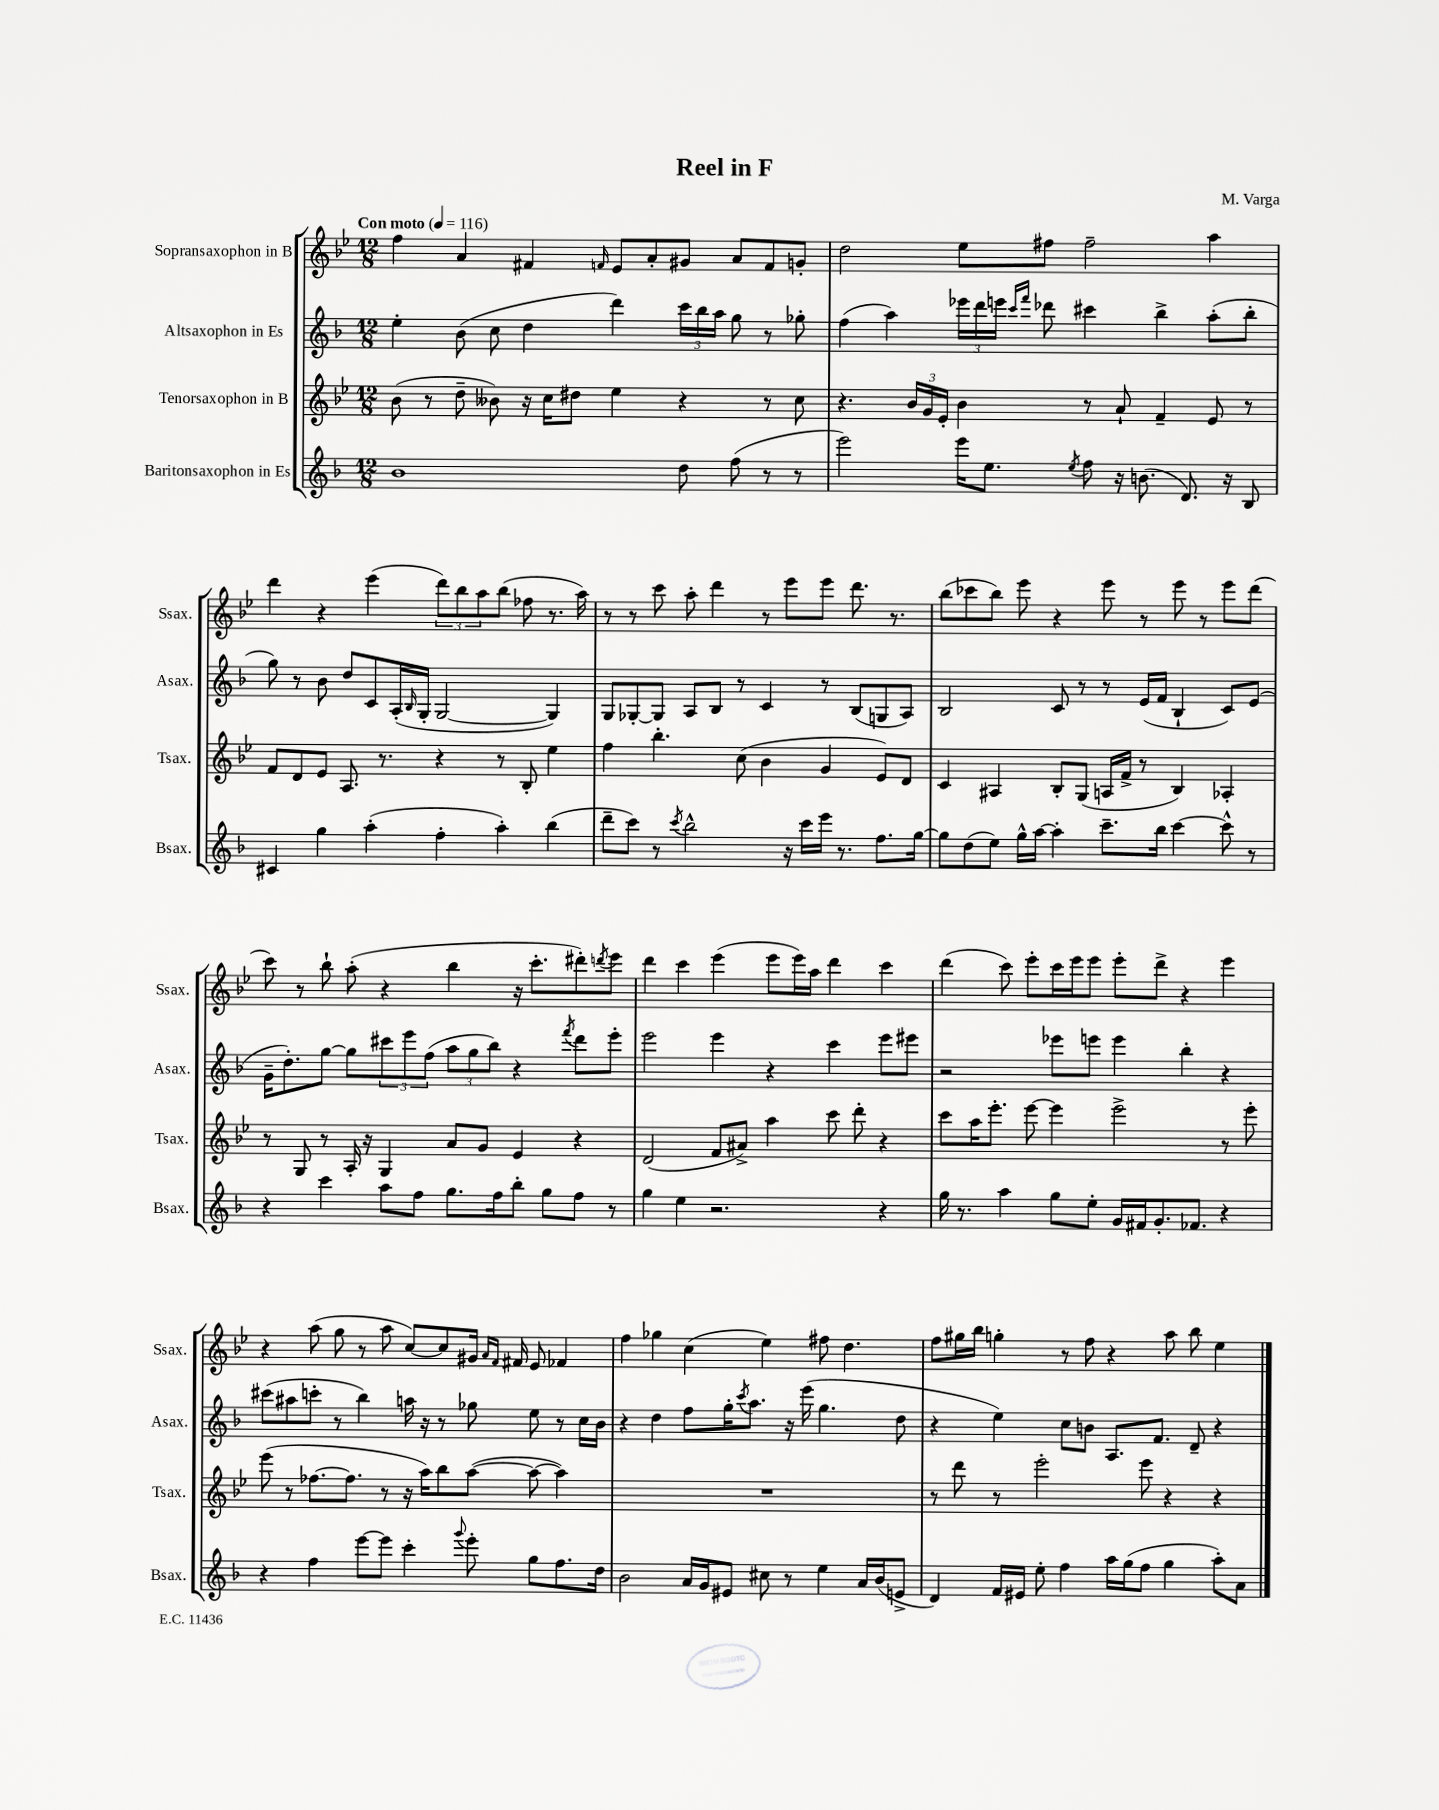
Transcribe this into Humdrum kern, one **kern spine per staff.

**kern	**kern	**kern	**kern
*part4	*part3	*part2	*part1
*staff4	*staff3	*staff2	*staff1
*I"Baritonsaxophon in Es	*I"Tenorsaxophon in B	*I"Altsaxophon in Es	*I"Sopransaxophon in B
*I'Bsax.	*I'Tsax.	*I'Asax.	*I'Ssax.
*clefG2	*clefG2	*clefG2	*clefG2
*k[b-]	*k[b-e-]	*k[b-]	*k[b-e-]
*M12/8	*M12/8	*M12/8	*M12/8
*MM116	*MM116	*MM116	*MM116
=1	=1	=1	=1
!	!	!	!LO:TX:a:B:t=Con moto
1b-	(8b-\	4ee'\	4ff\
.	8r	.	.
.	8dd~\	(8b-\	4a/
.	8b--X\)	8cc\	.
.	16r	4dd\	4f#X/
.	16cc\KL	.	.
.	8dd#X\J	.	.
.	.	.	16qqfn/
.	4ee-\	4ddd\)	8e-/L
.	.	.	8a'/
8dd\	4r	24ccc\LL	8g#X/J
.	.	24bb-\	.
.	.	24aa\JJ	.
(8ff\	.	8gg\	8a/L
8r	8r	8r	8f/
8r	8cc\	8gg-X'\	8gn'/J
=2	=2	=2	=2
2eee\)	4.r	(4ff\	2dd\
.	.	4aa\)	.
.	24b-/LL	.	.
.	24g/	.	.
.	24e-'/JJ	.	.
16eee\KL	4b-\	24eee-X\LL	8ee-\L
.	.	24ddd\	.
8.ee\J	.	.	.
.	.	24eeen\JJ	.
.	.	16qqccc/LL	.
.	.	16qqfff/JJ	.
.	.	8ddd-X\	8ff#X\J
8qee/	.	.	.
8ff\	8r	4ccc#X\	2ff#~\
16r	8a`/	.	.
(8.bn\	.	.	.
.	4f~/	4bb-^\	.
8.d/)	.	.	.
.	8e-/	(8aa'\L	4aa\
16r	.	.	.
8B-/	8r	8bb-'\J	.
!!LO:LB:g=z
=3	=3	=3	=3
4c#X/	8f/L	8gg\)	4ddd\
.	8d/	8r	.
4gg\	8e-/J	8b-\	4r
.	8.A/	8dd/L	.
(4aa'\	.	8c/	(4eee-\
.	8.r	.	.
.	.	(16A'/L	.
.	.	16qqB-/	.
.	.	16G'/JJ	.
4ff'\	4r	[2G/	12ddd\L)
.	.	.	12bb-\
.	.	.	12aa\
4aa'\)	8r	.	(8bb-\J
.	8B-'/	.	8ff-X\
(4bb-\	4ee-\	4G/])	8.r
.	.	.	16aa\)
=4	=4	=4	=4
8ddd~\L	4ff\	8G/L	8r
8ccc\J)	.	[8G-X'/	8r
8r	4.bb-'\	8G-/J]	8ccc\
8qccc/	.	.	.
2bb-^^\	.	8A/L	8aa'\
.	.	8B-/J	4ddd\
.	(8cc\	8r	.
.	4b-\	4c/	8r
16r	.	.	8eee-\L
16ccc\LL	.	.	.
16eee\JJ	4g/	8r	8eee-\J
8.r	.	.	.
.	.	(8B-/L	8.ddd\
8.ff\L	8e-/L)	8Gn/	.
.	.	.	8.r
.	8d/J	8A/J)	.
[16gg\Jk	.	.	.
=5	=5	=5	=5
8gg\L]	4c/	2B-/	(8bb-\L
(8dd\	.	.	8ccc-X\
8ee\J)	4A#X/	.	8bb-\J)
16gg^^\LL	.	.	8eee-\
[16aa\JJ	.	.	.
4aa'\]	8B-'/L	8c/	4r
.	(8G/J	8r	.
8.ccc~\L	16An/LL	8r	8eee-\
.	16f^/JJ	.	.
.	8r	(16e/LL	8r
16bb-\Jk	.	16f/JJ	.
[4ccc\	4B-/)	4B-`/	8eee-\
.	.	.	8r
8ccc^^\]	4A-X'/	8c/L)	8eee-\L
8r	.	(8e/J	(8ddd\J
!!LO:LB:g=z
=6	=6	=6	=6
4r	8r	16g~\KL	8ccc\)
.	.	8.dd'\)	.
.	8G/	.	8r
4ccc\	8r	[8gg\J	8bb-`\
.	16A'/	8gg\L]	(8aa'\
.	16r	.	.
8aa\L	4G/	12ccc#X\	4r
.	.	12eee\	.
8ff\J	.	.	.
.	.	(12ff\J	.
8.gg\L	8a/L	12aa\L	4bb-\
.	.	12gg\	.
.	8g/J	.	.
.	.	12bb-\J)	.
16ff\k	.	.	.
8bb-'\J	4e-/	4r	16r
.	.	.	8.ccc'\L
8gg\L	.	.	.
.	.	8qfff/	.
8ff\J	4r	8ddd\L	8ddd#X'\)
.	.	.	8qdddn/
8r	.	8eee'\J	8eee-\J
=7	=7	=7	=7
4gg\	(2d/	2eee\	4ddd\
4ee\	.	.	4ccc\
2.r	8f/L	4eee\	(4eee-\
.	8a#X^/J)	.	.
.	4aa\	4r	8eee-\L
.	.	.	16eee-\L)
.	.	.	16aa\JJ
.	8ccc\	4ccc\	4ddd\
.	8ddd'\	.	.
4r	4r	8eee\L	4ccc\
.	.	8eee#X\J	.
=8	=8	=8	=8
16gg\	8ccc\L	2r	(4ddd\
8.r	.	.	.
.	16aa\K	.	.
.	8.eee-'\J	.	.
4aa\	.	.	8ccc\)
.	[8eee-\	.	8eee-'\L
8gg\L	4eee-\]	8eee-X\L	16ccc\L
.	.	.	16eee-\J
8ee'\J	.	8eeen\J	8eee-\J
16g/LL	2eee-^\	4eee\	8eee-'\L
16f#X/J	.	.	.
8.g'/	.	.	8ddd^\J
.	.	4bb-'\	4r
8.f-X/J	.	.	.
4r	8r	4r	4eee-\
.	8eee-'\	.	.
!!LO:LB:g=z
=9	=9	=9	=9
4r	(8eee-\	(8ccc#X\L	4r
.	8r	8aa#X\	.
4ff\	[8.ff-X\L	8cccn'\J	(8aa\
.	.	8r	8gg\
.	8.ff-\J]	.	.
[8eee\L	.	4bb-\)	8r
8eee\J]	8r	.	8aa\
4ccc'\	16r	16aan\	[8cc/L)
.	16aa\KL)	16r	.
.	8bb-\	8r	8cc/]
8qqggg/	.	.	.
8eee'\	([8aa\J	8gg-X\	16g#X/Jk
.	.	.	16qqa/LL
.	.	.	16qqf/JJ
.	.	.	16f#X/
8gg\L	8aa\_	8ee\	8e-/
8.ff\	4aa\])	8r	4f-X/
.	.	16cc\LL	.
16dd\Jk	.	16b-\JJ	.
=10	=10	=10	=10
2b-\	1.r	4r	4ff\
.	.	4dd\	4gg-X\
16a/LL	.	8ff\L	(4cc\
16g/J	.	.	.
8e#X/J	.	16gg'\K	.
.	.	8qccc/	.
.	.	8.aa\J	.
8cc#X\	.	.	4ee-\)
8r	.	16r	.
.	.	(16eee\	.
4ee\	.	4.gg\	8ff#X\
.	.	.	4.dd\
16a/LL	.	.	.
(16b-/J	.	.	.
8en^/J	.	8dd\	.
=11	=11	=11	=11
4d/)	8r	4r	8ff\L
.	8ddd\	.	16gg#X\L
.	.	.	16bb-\JJ
16f/LL	8r	4ee\)	4ggn'\
16e#X/JJ	.	.	.
8ee'\	2eee-'\	.	.
4ff\	.	8cc\L	8r
.	.	8bn\J	8ff\
16aa\LL	.	8.A/L	4r
(16gg\J	.	.	.
8ff\J	8eee-\	.	.
.	.	8.f/J	.
4gg\	4r	.	8aa\
.	.	8d~/	8bb-\
8aa'\L)	4r	4r	4ee-\
8a\J	.	.	.
==	==	==	==
*-	*-	*-	*-
